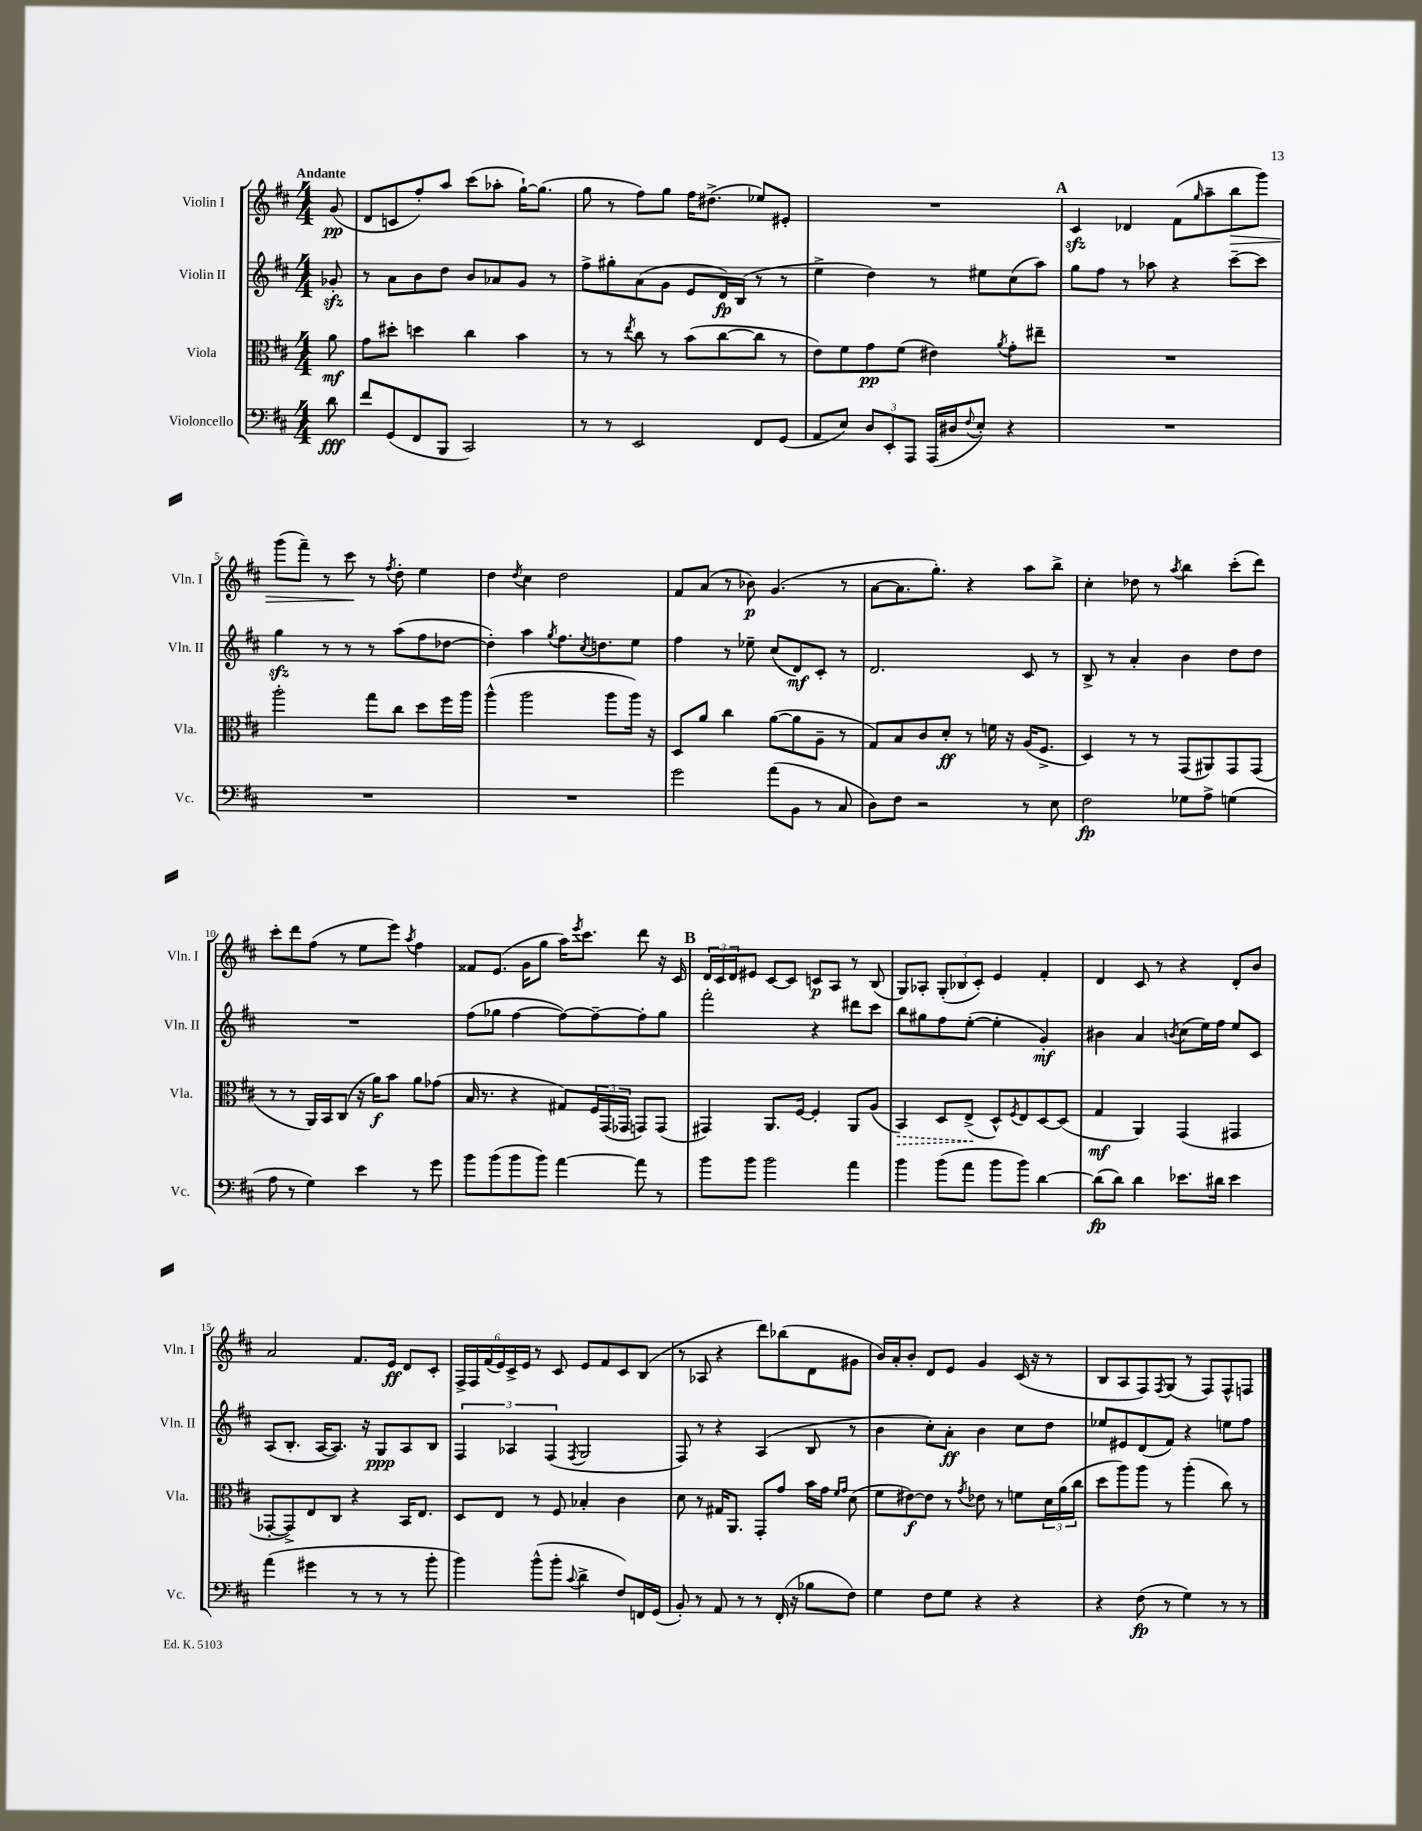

**kern	**dynam	**kern	**dynam	**kern	**dynam	**kern	**dynam
*part4	*part4	*part3	*part3	*part2	*part2	*part1	*part1
*staff4	*staff4	*staff3	*staff3	*staff2	*staff2	*staff1	*staff1
*I"Violoncello	*	*I"Viola	*	*I"Violin II	*	*I"Violin I	*
*I'Vc.	*	*I'Vla.	*	*I'Vln. II	*	*I'Vln. I	*
*clefF4	*	*clefC3	*	*clefG2	*	*clefG2	*
*k[f#c#]	*	*k[f#c#]	*	*k[f#c#]	*	*k[f#c#]	*
*M4/4	*	*M4/4	*	*M4/4	*	*M4/4	*
=	=	=	=	=	=	=	=
!	!	!	!	!	!	!LO:TX:a:B:t=Andante	!
8d\	fff	8a\	mf	8g-Xzz'/	.	(8g/	pp
=1	=1	=1	=1	=1	=1	=1	=1
8f#/L	.	8g\L	.	8r	.	8d/L	.
(8GG/	.	8dd#X'\J	.	8a\L	.	8cn/	.
8FF#/	.	4ddn\	.	8b\	.	8ff#'/)	.
8BBB/J	.	.	.	8dd\J	.	8aa/J	.
2CC#/)	.	4cc#\	.	8b/L	.	(8ccc#\L	.
.	.	.	.	8a-X/	.	8aa-X'\J	.
.	.	4b\	.	8g/J	.	[16gg`\KL)	.
.	.	.	.	.	.	(8.gg\J]	.
.	.	.	.	8r	.	.	.
=2	=2	=2	=2	=2	=2	=2	=2
8r	.	8r	.	8ff#^\L	.	8gg\	.
8r	.	8r	.	8gg#X'\	.	8r	.
.	.	8qee/	.	.	.	.	.
2EE/	.	8cc#\	.	(8a\	.	8ff#\L)	.
.	.	8r	.	8g\J	.	8gg\J	.
.	.	(8b\L	.	8e/L	.	16ff#\KL	.
.	.	.	.	.	.	(8.dd#X^\J	.
.	.	[8cc#\	.	16d/L)	fp	.	.
.	.	.	.	(16B/JJ	.	.	.
8FF#/L	.	8cc#\J]	.	8r	.	8ee-X/L)	.
(8GG/J	.	8r	.	8r	.	8e#X'/J	.
=3	=3	=3	=3	=3	=3	=3	=3
8AA/L	.	8e\L)	.	4ee^\	.	1r	.
8E/J)	.	8f#\	.	.	.	.	.
12D/L	.	8g\	pp	4dd\)	.	.	.
12EE'/	.	.	.	.	.	.	.
.	.	(8f#\J	.	.	.	.	.
12AAA/J	.	.	.	.	.	.	.
(16AAA/LL	.	4e#X\)	.	8r	.	.	.
16D#X/J	.	.	.	.	.	.	.
8qqF#/	.	.	.	.	.	.	.
8E'/J)	.	.	.	8ee#X\L	.	.	.
.	.	8qa/	.	.	.	.	.
4r	.	8g'\L	.	(8cc#\	.	.	.
.	.	8ee#X~\J	.	8aa\J)	.	.	.
!!LO:REH:place=s1:t=A
=4	=4	=4	=4	=4	=4	=4	=4
1r	.	1r	.	8gg\L	.	4c#zz/	.
.	.	.	.	8ff#\J	.	.	.
.	.	.	.	8r	.	4d-X/	.
.	.	.	.	8aa-X\	.	.	.
.	.	.	.	4r	.	(8f#\L	.
.	.	.	.	.	.	16qqgg/	.
.	.	.	.	.	.	8aa~\	.
!	!	!	!	!	!	!	!LO:HP:b
.	.	.	.	[8ccc#~\L	.	8bb\	>
.	.	.	.	8ccc#\J]	.	8ggg\J)	.
!!LO:LB:g=z
=5	=5	=5	=5	=5	=5	=5	=5
1r	.	2aa'\	.	4ggzz\	.	(8ggg\L	.
.	.	.	.	.	.	8fff#~\J)	.
.	.	.	.	8r	.	8r	.
.	.	.	.	8r	.	8ccc#\	.
.	.	8gg\L	.	8r	.	8r	]
.	.	.	.	.	.	8qff#/	.
.	.	8cc#\J	.	(8aa\L	.	8dd'\	.
.	.	8dd\L	.	8ff#\	.	4ee\	.
.	.	16ff#\L	.	[8dd-X\J	.	.	.
.	.	16aa\JJ	.	.	.	.	.
=6	=6	=6	=6	=6	=6	=6	=6
1r	.	(4aa^^\	.	4dd-'\])	.	4dd\	.
.	.	.	.	.	.	8qdd/	.
.	.	2aa\	.	4aa\	.	4cc#\	.
.	.	.	.	8qgg/	.	.	.
.	.	.	.	8.ff#\L	.	2dd\	.
.	.	.	.	8qcc#/	.	.	.
.	.	.	.	8.ddn\	.	.	.
.	.	8aa\L	.	.	.	.	.
.	.	16aa\Jk)	.	8ee\J	.	.	.
.	.	16r	.	.	.	.	.
=7	=7	=7	=7	=7	=7	=7	=7
2g\	.	8D/L	.	4ff#\	.	8f#/L	.
.	.	8a/J	.	.	.	(8a/J	.
.	.	4cc#\	.	8r	.	8r	.
.	.	.	.	8ee-X~\	.	8b-X\)	p
(8a\L	.	([8a\L	.	(8cc#/L	.	(4.g/	.
8BB\J	.	8a\]	.	8d/)	mf	.	.
8r	.	8A~\J	.	8c#'/J	.	.	.
8C#/	.	8r	.	8r	.	8r	.
=8	=8	=8	=8	=8	=8	=8	=8
8D\L)	.	8G/L)	.	2.d/	.	[8a\L	.
8F#\J	.	8B/	.	.	.	8.a\]	.
2r	.	8c#/	.	.	.	.	.
.	.	.	.	.	.	8.gg'\J)	.
.	.	8d'/J	ff	.	.	.	.
.	.	8r	.	.	.	4r	.
.	.	16fn\	.	.	.	.	.
.	.	16r	.	.	.	.	.
8r	.	(16A/KL	.	8c#/	.	8aa\L	.
.	.	8.F#^/J	.	.	.	.	.
8E\	.	.	.	8r	.	8bb^\J	.
=9	=9	=9	=9	=9	=9	=9	=9
2F#\	fp	4D/)	.	8B^/	.	4cc#'\	.
.	.	.	.	8r	.	.	.
.	.	8r	.	4a'/	.	8dd-X\	.
.	.	8r	.	.	.	8r	.
.	.	.	.	.	.	8qaa/	.
8G-X\L	.	(8GG/L	.	4b\	.	4bb\	.
8A^\J	.	8AA#X/)	.	.	.	.	.
(4Gn\	.	8GG/	.	8dd\L	.	(8ccc#'\L	.
.	.	(8GG/J	.	8dd\J	.	8ddd\J)	.
!!LO:LB:g=z
=10	=10	=10	=10	=10	=10	=10	=10
8A\	.	8r	.	1r	.	8ccc#'\L	.
8r	.	8r	.	.	.	8ddd\	.
4G\)	.	16AA/LL)	.	.	.	(8ff#\J	.
.	.	16BB/J	.	.	.	.	.
.	.	(8C#/J	.	.	.	8r	.
4e\	.	16r	.	.	.	8ee\L	.
.	.	16a\KL)	f	.	.	.	.
.	.	8b\J	.	.	.	8eee\J)	.
.	.	.	.	.	.	8qaa/	.
8r	.	8a\L	.	.	.	4ff#\	.
8g\	.	(8g-X\J	.	.	.	.	.
=11	=11	=11	=11	=11	=11	=11	=11
8b\L	.	16B/	.	(8ff#\L	.	8f##X/L	.
.	.	8.r	.	.	.	.	.
(8b\	.	.	.	8gg-X\J	.	(8.e/J	.
8b\	.	4r	.	[4ff#\	.	.	.
.	.	.	.	.	.	16g\KL	.
8b\J)	.	.	.	.	.	8gg\J	.
[4a\	.	8G#X/L)	.	8ff#\L_)	.	16aa\KL)	.
.	.	.	.	.	.	8qeee/	.
.	.	.	.	.	.	8.ccc#\J	.
.	.	24F#/L	.	8ff#~\_	.	.	.
.	.	(24GG/	.	.	.	.	.
.	.	24GG-X/JJ	.	.	.	.	.
8a\]	.	8GGn/L)	.	8ff#'\]	.	8ddd\	.
8r	.	(8GG/J	.	8gg-\J	.	16r	.
.	.	.	.	.	.	16c#/	.
!!LO:REH:place=s1:t=B
=12	=12	=12	=12	=12	=12	=12	=12
8b\L	.	4GG#X/)	.	2fff#'\	.	24d/LL	.
.	.	.	.	.	.	24c#/	.
.	.	.	.	.	.	24d/J	.
8b\J	.	.	.	.	.	8e#X/J	.
2b\	.	8.AA/L	.	.	.	[8c#/L	.
.	.	.	.	.	.	8c#/J]	.
.	.	[16F#/Jk	.	.	.	.	.
.	.	4F#'/]	.	4r	.	8cn/L	p
.	.	.	.	.	.	8A/J	.
4a\	.	8AA/L	.	8ddd#X\L	.	8r	.
.	.	(8A/J	.	8ccc#\J	.	(8B/	.
=13	=13	=13	=13	=13	=13	=13	=13
!	!	!	!LO:HP:b	!	!	!	!
4b\	.	4BB/)	>	8bb\L	.	8G/L)	.
.	.	.	.	8gg#X\	.	8A-X'/J	.
(8b\L	.	8D/L	.	8ff#\	.	(12G'/L	.
.	.	.	.	.	.	12B-X/	.
8a\J	.	(8E^/J	.	([8ee'\J	.	.	.
.	.	.	.	.	.	12c#'/J)	.
8b\L	.	8D^^/L)	]	4ee'\]	.	4e/	.
.	.	8qF#/	.	.	.	.	.
8b\J)	.	8E/	.	.	.	.	.
[4d\	.	[8D/	.	4g'/)	mf	4f#'/	.
.	.	(8D/J]	.	.	.	.	.
=14	=14	=14	=14	=14	=14	=14	=14
(8d\L]	fp	4G/	mf	4b#X\	.	4d/	.
8d\J)	.	.	.	.	.	.	.
4d\	.	4AA/)	.	4a/	.	8c#/	.
.	.	.	.	.	.	8r	.
.	.	.	.	8qbn/	.	.	.
8.e-X\L	.	(4GG/	.	(8cc#\L	.	4r	.
.	.	.	.	16ee\L)	.	.	.
16d#X\Jk	.	.	.	16ff#\JJ	.	.	.
4e-\	.	4GG#X/	.	8ee/L	.	8d'/L	.
.	.	.	.	8c#/J	.	8b/J	.
!!LO:LB:g=z
=15	=15	=15	=15	=15	=15	=15	=15
(4a\	.	[8GG-X'/L	.	(8A/L	.	2a/	.
.	.	8GG-^/])	.	8.B'/J	.	.	.
4g#X\	.	8E/	.	.	.	.	.
.	.	.	.	[16A/KL	.	.	.
.	.	8C#/J	.	8.A/J])	.	.	.
8r	.	4r	.	.	.	8.f#/L	.
.	.	.	.	16r	.	.	.
8r	.	.	.	8G/L	ppp	.	.
.	.	.	.	.	.	16e/Jk	ff
8r	.	16BB/KL	.	8A/	.	8d/L	.
.	.	8.E/J	.	.	.	.	.
8b'\	.	.	.	8B/J	.	8c#'/J	.
=16	=16	=16	=16	=16	=16	=16	=16
4b\)	.	8D/L	.	6F#/	.	24F#^/LL	.
.	.	.	.	.	.	24F#/	.
.	.	.	.	.	.	(24f#/	.
.	.	8E/J	.	.	.	24e/)	.
.	.	.	.	6A-X/	.	24c#^/	.
.	.	.	.	.	.	24e/JJ	.
(8b^^\L	.	8r	.	.	.	8r	.
.	.	.	.	(6F#/	.	.	.
8b'\J	.	8F#/	.	.	.	8c#/	.
8qqc#/	.	.	.	8qF#/	.	.	.
4d^\	.	4B-X'/	.	2G/	.	8e/L	.
.	.	.	.	.	.	8f#/	.
8F#/L)	.	4c#\	.	.	.	8c#/	.
16FFn/L	.	.	.	.	.	(8B/J	.
(16GG/JJ	.	.	.	.	.	.	.
=17	=17	=17	=17	=17	=17	=17	=17
8BB'/)	.	8d\	.	8F#/)	.	8r	.
8r	.	8r	.	8r	.	8A-X/	.
8AA/	.	16G#X/KL	.	4r	.	4r	.
.	.	8.AA/J	.	.	.	.	.
8r	.	.	.	.	.	.	.
8r	.	8GG'/L	.	(4A/	.	8ddd\L)	.
(16FF#'/	.	8g/J	.	.	.	(8bb-X\	.
16r	.	.	.	.	.	.	.
8B-X\L	.	16b\LL	.	8B/	.	8d\	.
.	.	16g\JJ	.	.	.	.	.
.	.	16qqf#/LL	.	.	.	.	.
.	.	16qqg/JJ	.	.	.	.	.
8F#\J)	.	(8d\	.	8r	.	8g#X\J	.
=18	=18	=18	=18	=18	=18	=18	=18
4G\	.	8f#\L	.	4b\	.	16b/LL)	.
.	.	.	.	.	.	16a'/J	.
.	.	[8e#X\)	f	.	.	8b'/J	.
8F#\L	.	8e#\J]	.	8cc#'\L)	.	8d/L	.
8G\J	.	8r	.	8a'\J	ff	8e/J	.
.	.	8qg/	.	.	.	.	.
4r	.	8e-X\	.	4b\	.	4g/	.
.	.	8r	.	.	.	.	.
4r	.	8fn\L	.	8cc#\L	.	(16c#/	.
.	.	.	.	.	.	16r	.
.	.	24d\L	.	8dd\J	.	8r	.
.	.	(24a\	.	.	.	.	.
.	.	24cc#\JJ	.	.	.	.	.
=19	=19	=19	=19	=19	=19	=19	=19
4r	.	8dd\L	.	8ee-X/L	.	8B/L	.
.	.	8aa\)	.	8e#X/	.	8A/	.
(8F#\	fp	8aa\J	.	(8d/	.	8F#/)	.
.	.	.	.	.	.	8qF#/	.
8r	.	8r	.	8f#/J)	.	(8G/J	.
4G\)	.	(4aa'\	.	4r	.	8r	.
.	.	.	.	.	.	8F#/L)	.
8r	.	8cc#\)	.	8een\L	.	8F#^^/	.
8r	.	8r	.	8ff#\J	.	8Fn/J	.
==	==	==	==	==	==	==	==
*-	*-	*-	*-	*-	*-	*-	*-
